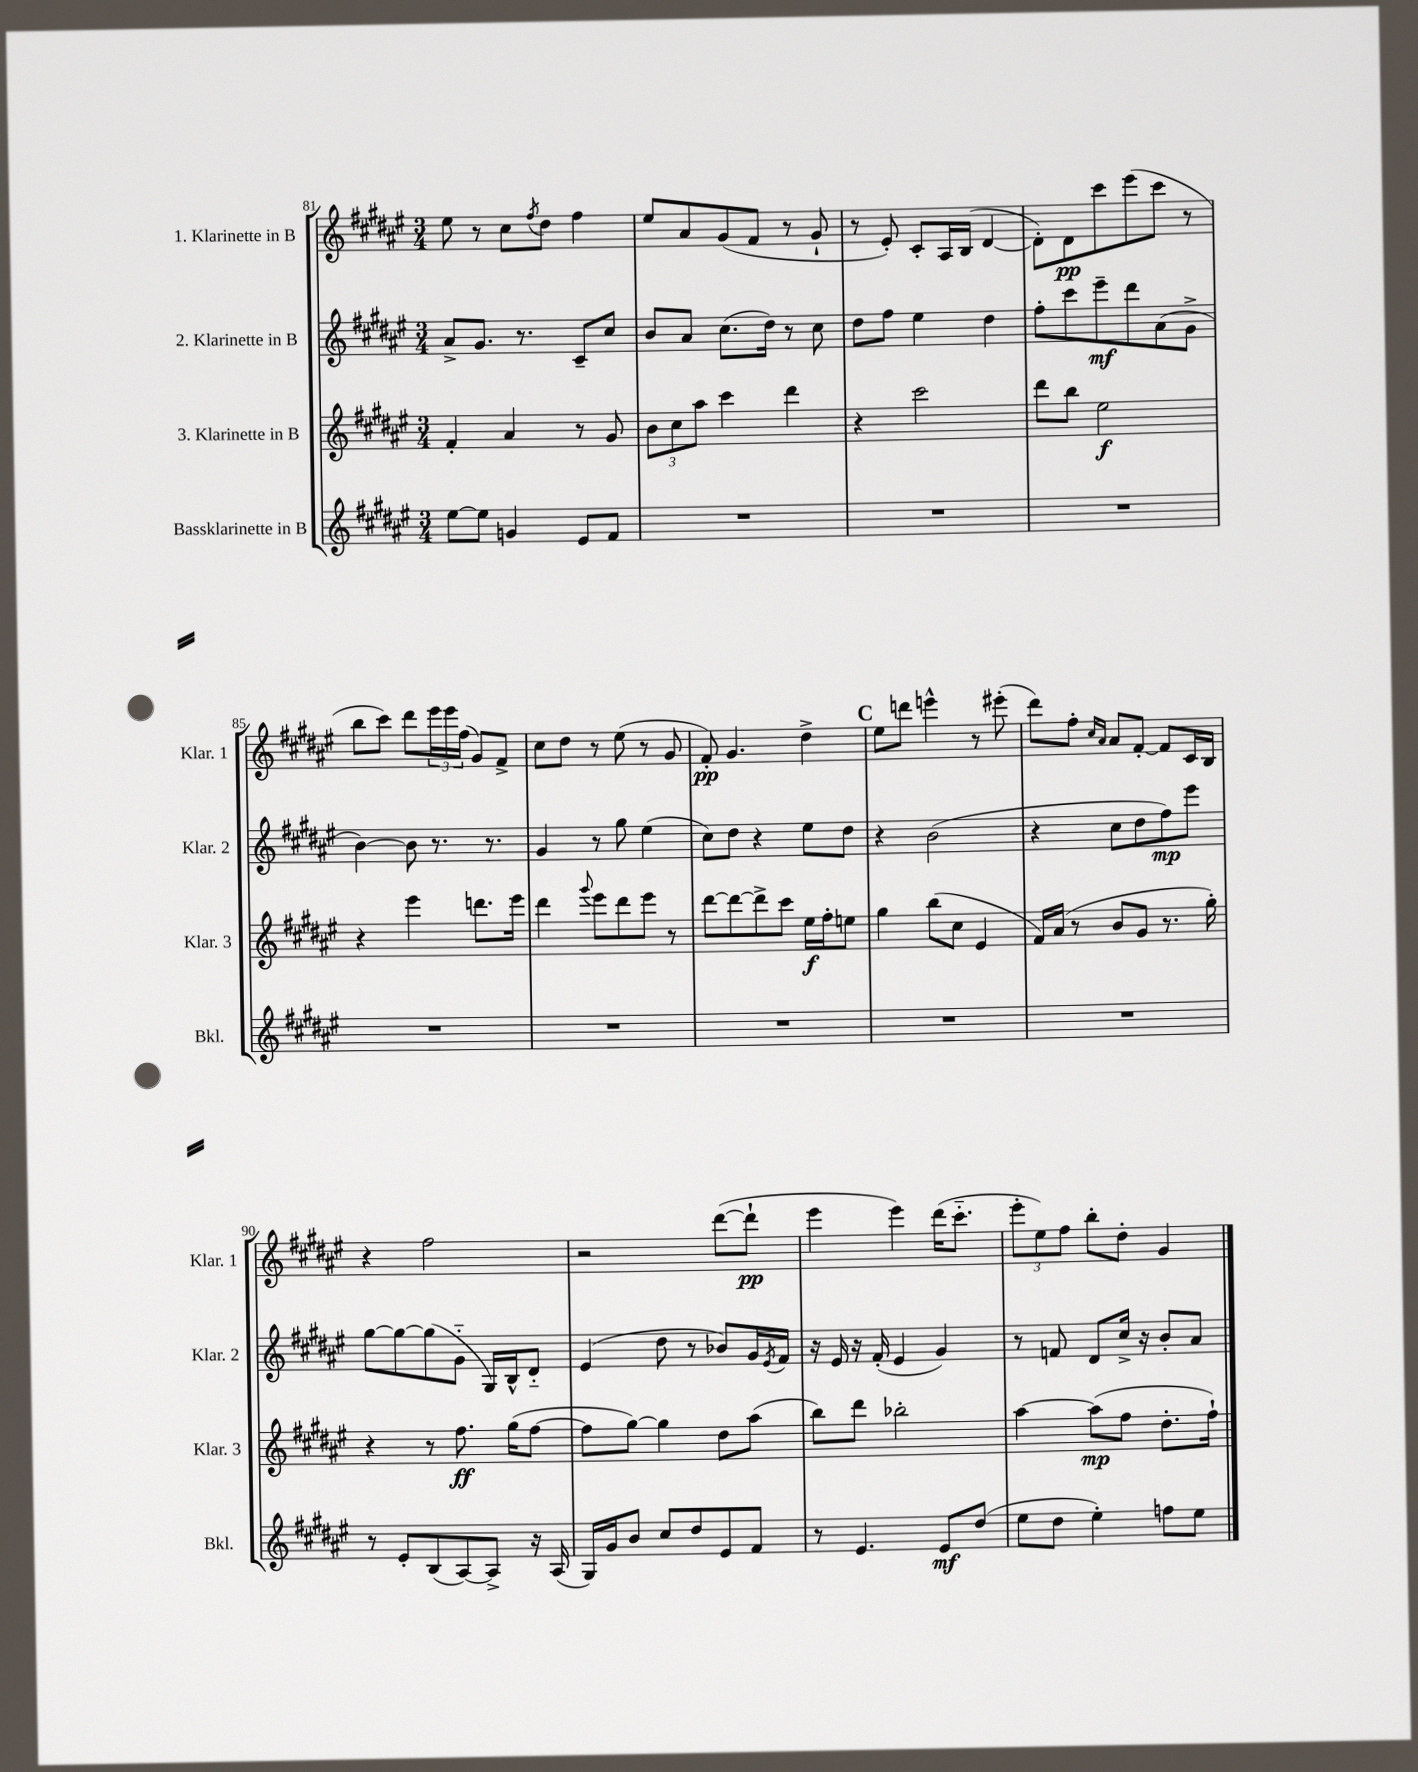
<<
\new StaffGroup <<
\new Staff = "s0" \with { instrumentName = "1. Klarinette in B" shortInstrumentName = "Klar. 1" } {
    \clef treble \key fis \major \numericTimeSignature \time 3/4
    eis''8 r8 cis''8 \acciaccatura { fis''8 } dis''8 fis''4 |
    eis''8 ais'8 gis'8( fis'8 r8 gis'8-! |
    r8 eis'8-.) cis'8-. ais16 b16( dis'4~ |
    dis'8-.) dis'8\pp cis'''8 eis'''8( cis'''8 r8 |
    b''8 cis'''8) dis'''8 \tuplet 3/2 { eis'''16 eis'''16 fis''16( } gis'8) fis'8-> |
    cis''8 dis''8 r8 eis''8( r8 gis'8 |
    fis'8-.\pp) gis'4. dis''4-> |
    \mark \markup { \bold "C" } eis''8 d'''8 e'''4-^ r8 eis'''8-.( |
    dis'''8) fis''8-. \grace { cis''16 ais'16 } ais'8 fis'8~-. fis'8 cis'16 b16 |
    r4 fis''2 |
    r2 dis'''8~( dis'''8-!\pp |
    eis'''4 eis'''4) dis'''16( cis'''8.-_ |
    \tuplet 3/2 { eis'''8-. eis''8) fis''8 } b''8-. dis''8-. gis'4 \bar "|." |
}
\new Staff = "s1" \with { instrumentName = "2. Klarinette in B" shortInstrumentName = "Klar. 2" } {
    \clef treble \key fis \major \numericTimeSignature \time 3/4
    ais'8-> gis'8. r8. cis'8-- cis''8 |
    b'8 ais'8 cis''8.( dis''16) r8 cis''8 |
    dis''8 fis''8 eis''4 dis''4 |
    fis''8-. cis'''8 eis'''8--\mf dis'''8 ais'8( gis'8-> |
    b'4~) b'8 r8. r8. |
    gis'4 r8 gis''8 eis''4( |
    cis''8) dis''8 r4 eis''8 dis''8 |
    \mark \markup { \bold "C" } r4 b'2( |
    r4 cis''8 dis''8 fis''8\mp) eis'''8 |
    gis''8~ gis''8~ gis''8( gis'8-_ gis16) b16-^ dis'8-_ |
    eis'4( dis''8 r8 bes'8) gis'16 \acciaccatura { eis'8 } fis'16 |
    r16 eis'16 r16 fis'16-.( eis'4 gis'4) |
    r8 f'8 dis'8 cis''16-> r16 b'8-. ais'8 \bar "|." |
}
\new Staff = "s2" \with { instrumentName = "3. Klarinette in B" shortInstrumentName = "Klar. 3" } {
    \clef treble \key fis \major \numericTimeSignature \time 3/4
    fis'4-. ais'4 r8 gis'8 |
    \tuplet 3/2 { b'8 cis''8 ais''8 } cis'''4 dis'''4 |
    r4 cis'''2 |
    dis'''8 b''8 eis''2\f |
    r4 eis'''4 d'''8. eis'''16 |
    dis'''4 \appoggiatura { gis'''8 } eis'''8 dis'''8 eis'''8 r8 |
    dis'''8~ dis'''8~ dis'''8-> cis'''8 eis''16\f fis''16-. e''8 |
    \mark \markup { \bold "C" } gis''4 b''8( cis''8 eis'4 |
    fis'16) ais'16( r8 b'8 gis'8 r8. gis''16-.) |
    r4 r8 fis''8.\ff gis''16( fis''8~ |
    fis''8 gis''8~) gis''4 dis''8 ais''8( |
    b''8) dis'''8 bes''2-. |
    ais''4~ ais''8\mp( fis''8 dis''8.-. fis''16-!) \bar "|." |
}
\new Staff = "s3" \with { instrumentName = "Bassklarinette in B" shortInstrumentName = "Bkl." } {
    \clef treble \key fis \major \numericTimeSignature \time 3/4
    eis''8~ eis''8 g'4 eis'8 fis'8 |
    R2. |
    R2. |
    R2. |
    R2. |
    R2. |
    R2. |
    \mark \markup { \bold "C" } R2. |
    R2. |
    r8 eis'8-. b8( ais8~) ais8-> r16 ais16( |
    gis16) gis'16 b'8 cis''8 dis''8 eis'8 fis'8 |
    r8 eis'4. eis'8\mf dis''8( |
    eis''8 dis''8 eis''4-.) f''8 eis''8 \bar "|." |
}
>>
>>
\layout { \context { \Score currentBarNumber = #81 } }
